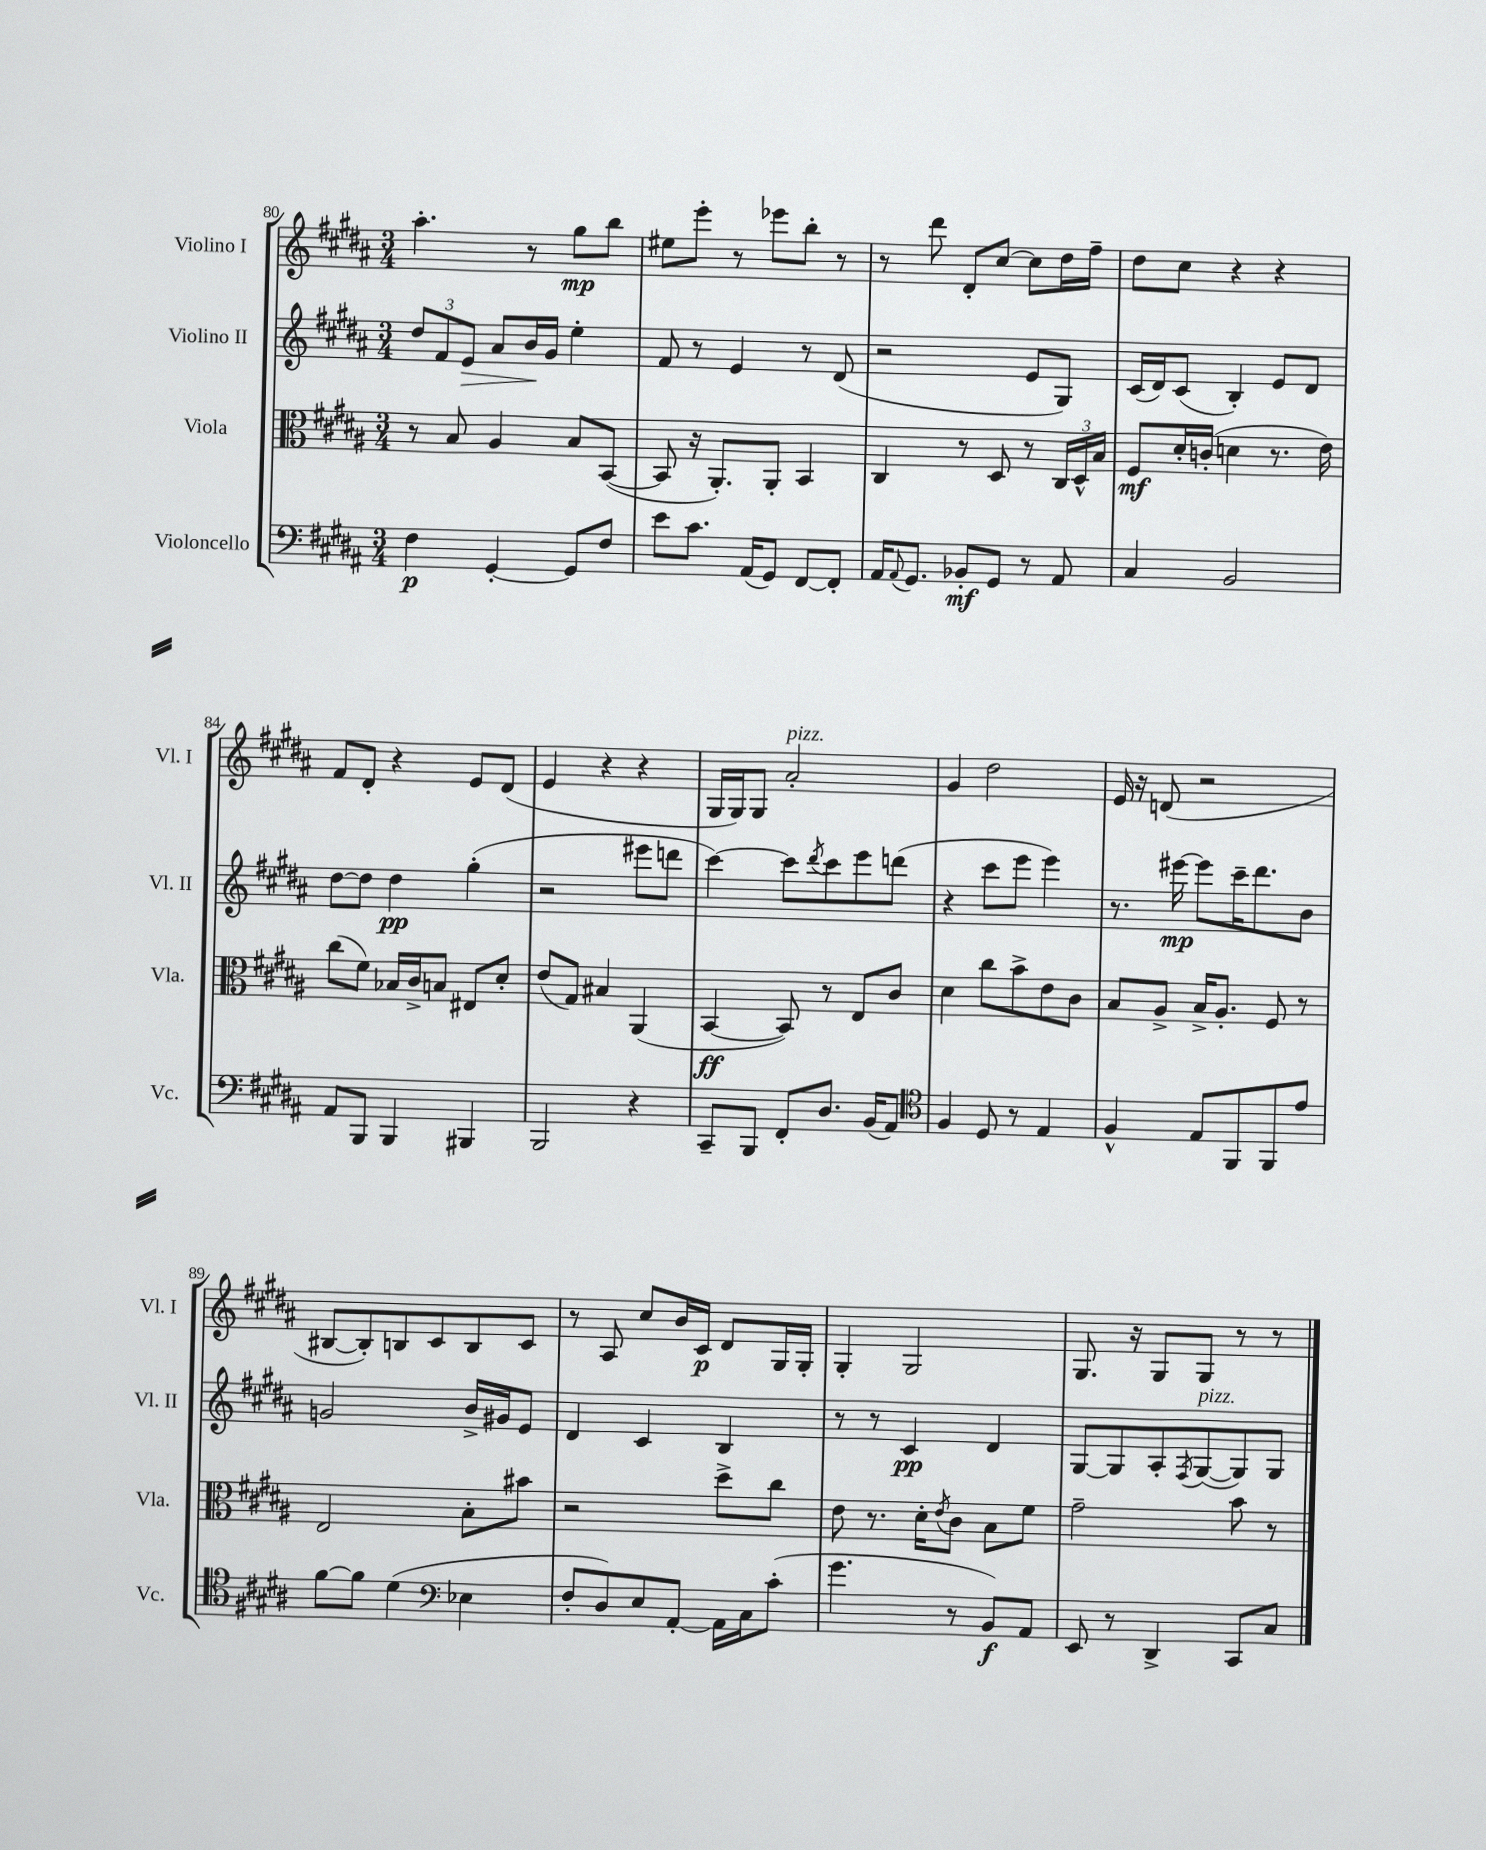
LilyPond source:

<<
\new StaffGroup <<
\new Staff = "s0" \with { instrumentName = "Violino I" shortInstrumentName = "Vl. I" } {
    \clef treble \key b \major \numericTimeSignature \time 3/4
    ais''4.-. r8 gis''8\mp b''8 |
    eis''8 e'''8-. r8 ees'''8 b''8-. r8 |
    r8 dis'''8 dis'8-. cis''8~ cis''8 dis''16 fis''16-- |
    dis''8 cis''8 r4 r4 |
    fis'8 dis'8-. r4 e'8 dis'8( |
    e'4 r4 r4 |
    gis16 gis16) gis8 ais'2-.^\markup { \italic "pizz." } |
    gis'4 dis''2 |
    e'16 r16 d'8( r2 |
    bis8~ bis8-.) b8 cis'8 b8 cis'8 |
    r8 ais8 cis''8 b'16 cis'16\p dis'8 gis16 gis16-. |
    gis4-. gis2 |
    gis8. r16 gis8 gis8 r8 r8 \bar "|." |
}
\new Staff = "s1" \with { instrumentName = "Violino II" shortInstrumentName = "Vl. II" } {
    \clef treble \key b \major \numericTimeSignature \time 3/4
    \tuplet 3/2 { dis''8 fis'8 e'8\> } ais'8 b'16\! gis'16 e''4-. |
    fis'8 r8 e'4 r8 dis'8( |
    r2 e'8 gis8) |
    cis'16( dis'16) cis'8( b4-.) e'8 dis'8 |
    dis''8~ dis''8 dis''4\pp gis''4-.( |
    r2 eis'''8 d'''8 |
    cis'''4~) cis'''8 \acciaccatura { dis'''8 } cis'''8 e'''8 d'''8( |
    r4 cis'''8 e'''8 e'''4) |
    r8. eis'''16~\mp eis'''8 cis'''16-- dis'''8. b'8 |
    g'2 b'16-> gis'16 e'8 |
    dis'4 cis'4 b4 |
    r8 r8 cis'4\pp dis'4 |
    gis8~ gis8 ais8-. \acciaccatura { fis8 } gis8~^\markup { \italic "pizz." }( gis8) gis8 \bar "|." |
}
\new Staff = "s2" \with { instrumentName = "Viola" shortInstrumentName = "Vla." } {
    \clef alto \key b \major \numericTimeSignature \time 3/4
    r8 b8 ais4 b8 b,8~( |
    b,8 r16 ais,8.-.) ais,8-. b,4 |
    cis4 r8 dis8 r8 \tuplet 3/2 { cis16 dis16-^ b16 } |
    fis8\mf dis'16-. c'16-.( d'4 r8. e'16) |
    cis''8( fis'8) bes16 cis'16-> b8 eis8 dis'8-. |
    e'8( gis8) bis4 ais,4( |
    b,4~\ff b,8) r8 e8 cis'8 |
    dis'4 cis''8 b'8-> e'8 cis'8 |
    b8 ais8-> b16-> ais8.-. fis8 r8 |
    e2 b8-. bis'8 |
    r2 dis''8-> cis''8 |
    e'8 r8. dis'16-. \acciaccatura { e'8 } cis'8 b8 fis'8 |
    gis'2-- b'8 r8 \bar "|." |
}
\new Staff = "s3" \with { instrumentName = "Violoncello" shortInstrumentName = "Vc." } {
    \clef bass \key b \major \numericTimeSignature \time 3/4
    fis4\p gis,4~-. gis,8 fis8 |
    e'8 cis'8. ais,16( gis,8) fis,8~ fis,8-. |
    ais,16 \appoggiatura { ais,8 } gis,8. bes,8-.\mf gis,8 r8 ais,8 |
    cis4 b,2 |
    ais,8 b,,8 b,,4 bis,,4 |
    b,,2 r4 |
    cis,8-- b,,8 fis,8-. dis8. b,16( ais,8) |
    \clef tenor fis4 dis8 r8 e4 |
    fis4-^ e8 fis,8 fis,8 e'8 |
    fis'8~ fis'8 dis'4( \clef bass ees4 |
    fis8-. dis8) e8 ais,8~-. ais,16 cis16 cis'8-.( |
    gis'4. r8 b,8\f) ais,8 |
    e,8 r8 dis,4-> cis,8 cis8 \bar "|." |
}
>>
>>
\layout { \context { \Score currentBarNumber = #80 } }
